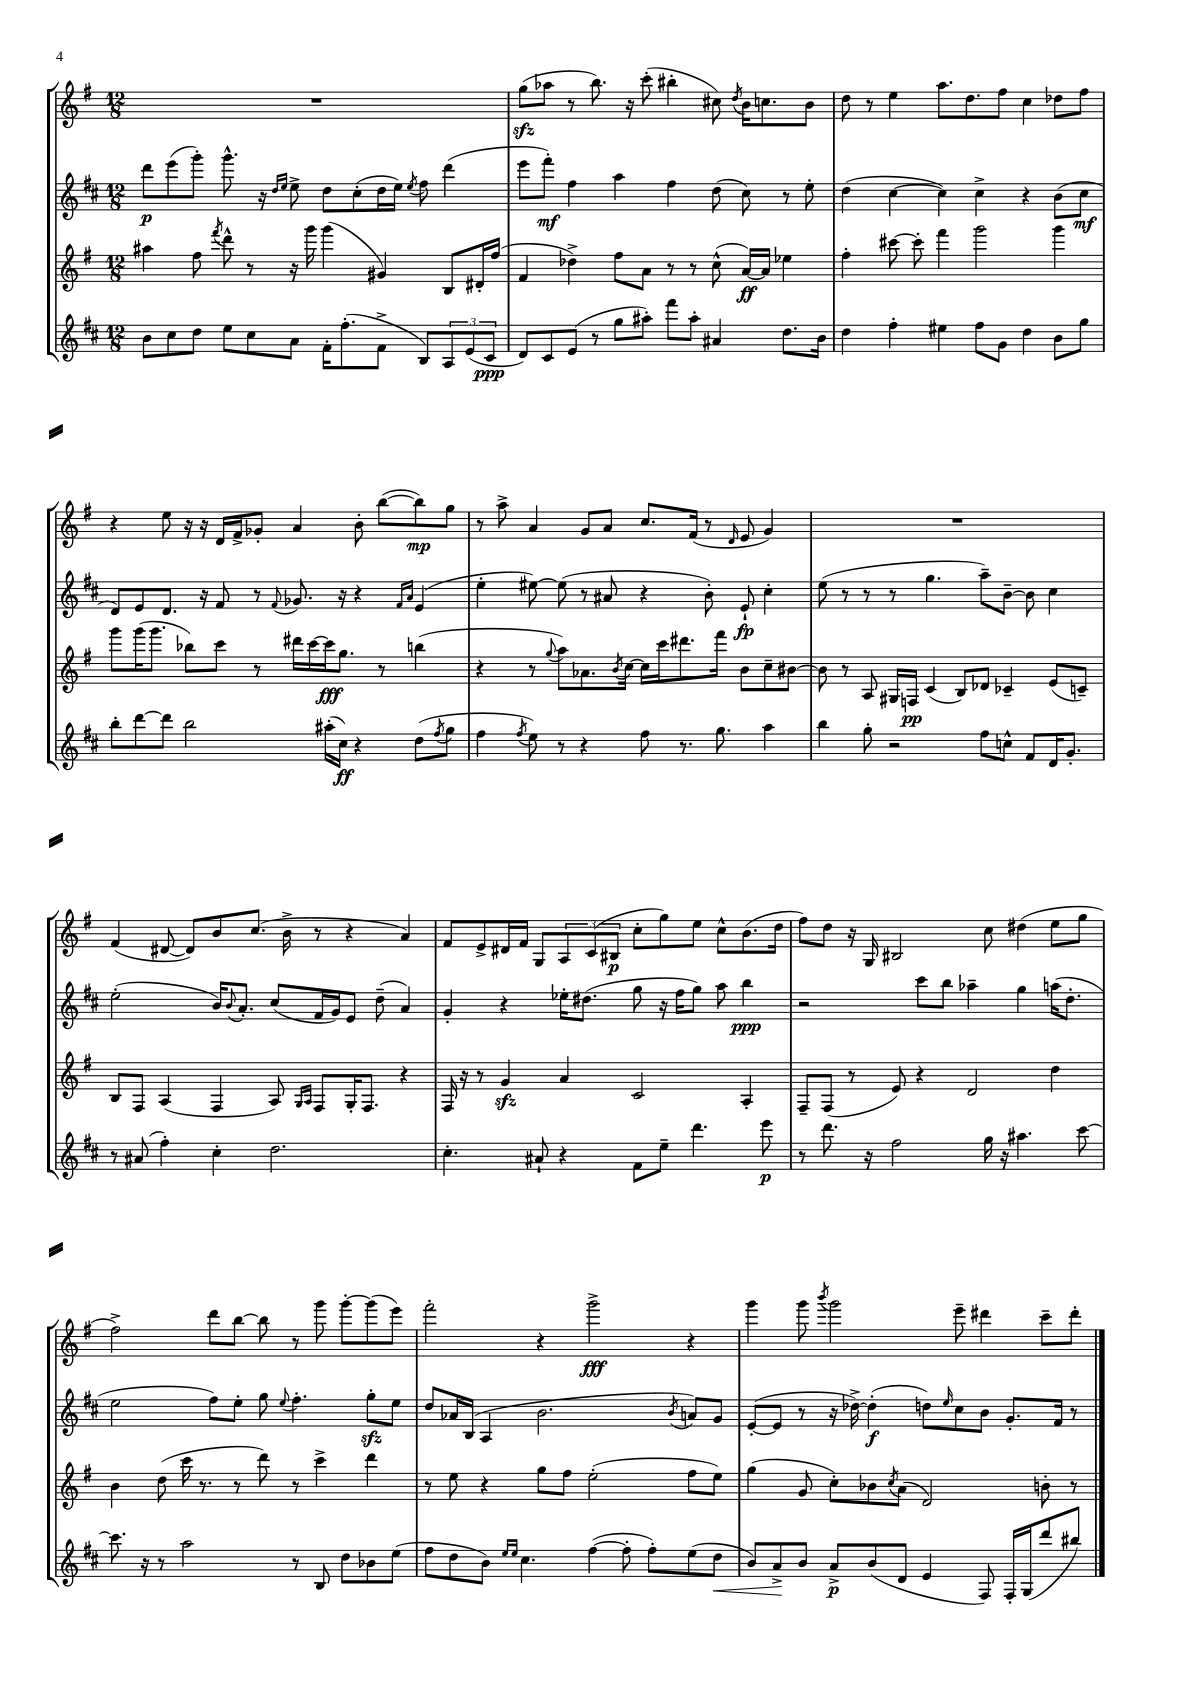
<<
\new StaffGroup <<
\new Staff = "s0" {
    \clef treble \key g \major \numericTimeSignature \time 12/8
    R1. |
    g''8\sfz( aes''8 r8 b''8.) r16 c'''8-.( bis''4-. cis''8) \acciaccatura { d''8 } b'16 c''8. b'8 |
    d''8 r8 e''4 a''8. d''8. fis''8 c''4 des''8 fis''8 |
    r4 e''8 r16 r16 d'16 fis'16-> ges'8-. a'4 b'8-. b''8~( b''8\mp) g''8 |
    r8 a''8-> a'4 g'8 a'8 c''8. fis'16( r8 \grace { d'16 } e'8 g'4) |
    R1. |
    fis'4( dis'8~ dis'8) b'8 c''8.( b'16-> r8 r4 a'4) |
    fis'8 e'8-> dis'16 fis'16 g8 \tuplet 3/2 { a8 c'8( bis8\p } c''8-. g''8) e''8 c''8-^ b'8.( d''16 |
    fis''8) d''8 r16 g16 bis2 c''8 dis''4( e''8 g''8 |
    fis''2->) d'''8 b''8~ b''8 r8 g'''8 g'''8~-. g'''8( e'''8) |
    fis'''2-. r4 g'''2->\fff r4 |
    g'''4 g'''8 \acciaccatura { b'''8 } g'''2 e'''8-- dis'''4 c'''8-- dis'''8-. \bar "|." |
}
\new Staff = "s1" {
    \clef treble \key d \major \numericTimeSignature \time 12/8
    d'''8\p e'''8( g'''8-.) g'''8.-^ r16 \grace { d''16 e''16 } e''8-> d''8 cis''8-.( d''16 e''16) \acciaccatura { e''8 } fis''8 d'''4( |
    e'''8 fis'''8-.\mf) fis''4 a''4 fis''4 d''8( cis''8) r8 e''8-. |
    d''4( cis''4~ cis''4) cis''4-> r4 b'8( cis''8\mf |
    d'8) e'8 d'8. r16 fis'8 r8 \appoggiatura { fis'8 } ges'8. r16 r4 \grace { fis'16 a'16 } e'4( |
    e''4-. eis''8~) eis''8( r8 ais'8 r4 b'8-.) e'8-!\fp cis''4-. |
    e''8( r8 r8 r8 g''4. a''8--) b'8~-- b'8 cis''4 |
    e''2-.( b'16) \appoggiatura { b'8 } a'8.-. cis''8( fis'16 g'16) e'8 d''8--( a'4) |
    g'4-. r4 ees''16-. dis''8.( g''8 r16 fis''16 g''8) a''8 b''4\ppp |
    r2 cis'''8 b''8 aes''4-- g''4 a''16( d''8.-. |
    e''2 fis''8) e''8-. g''8 \appoggiatura { e''8 } fis''4.-. g''8-.\sfz e''8 |
    d''8 aes'16 b16( a4 b'2. \acciaccatura { b'8 } a'8) g'8 |
    e'8~-.( e'8 r8 r16 des''16~->) des''4-.\f( d''8) \grace { e''16 } cis''8 b'8 g'8.-. fis'16 r8 \bar "|." |
}
\new Staff = "s2" {
    \clef treble \key g \major \numericTimeSignature \time 12/8
    ais''4 fis''8 \acciaccatura { fis'''8 } d'''8-^ r8 r16 g'''16 g'''4( gis'4) b8 dis'16-. fis''16( |
    fis'4 des''4->) fis''8 a'8 r8 r8 c''8-^( a'16~\ff) a'16 ees''4 |
    fis''4-. cis'''8~ cis'''8-. fis'''4 g'''2 g'''4 |
    g'''8 g'''16( g'''8. bes''8) c'''8 r8 dis'''16 c'''16~ c'''16\fff g''8. r8 b''4( |
    r4 r8 \appoggiatura { g''8 } a''8) aes'8. \acciaccatura { b'8 } c''16~ c''16 c'''16 dis'''8. fis'''16 b'8 c''8-- bis'8~ |
    bis'8 r8 a8 gis16 f16\pp c'4( b8) des'8 ces'4-- e'8( c'8--) |
    b8 fis8 a4( fis4 a8) \grace { g16 a16 } fis8 g16-. fis8. r4 |
    fis16 r16 r8 g'4\sfz a'4 c'2 a4-. |
    fis8-- fis8( r8 e'8) r4 d'2 d''4 |
    b'4 d''8( c'''16 r8. r8 d'''8) r8 c'''4-> d'''4 |
    r8 e''8 r4 g''8 fis''8 e''2-.( fis''8 e''8) |
    g''4( g'8 c''8-.) bes'8 \acciaccatura { c''8 } a'8( d'2) b'8-. r8 \bar "|." |
}
\new Staff = "s3" {
    \clef treble \key d \major \numericTimeSignature \time 12/8
    b'8 cis''8 d''8 e''8 cis''8 a'8 fis'16-. fis''8.-.( fis'8-> b8) \tuplet 3/2 { a8 e'8( cis'8\ppp } |
    d'8) cis'8 e'8( r8 g''8 ais''8-.) fis'''8 ais''8-. ais'4 d''8. b'16 |
    d''4 fis''4-. eis''4 fis''8 g'8 d''4 b'8 g''8 |
    b''8-. d'''8~ d'''8 b''2 ais''16-.( cis''16\ff) r4 d''8( \acciaccatura { fis''8 } g''8 |
    fis''4 \acciaccatura { fis''8 } e''8) r8 r4 fis''8 r8. g''8. a''4 |
    b''4 g''8-. r2 fis''8 c''8-^ fis'8 d'16 g'8.-. |
    r8 ais'8( fis''4-.) cis''4-. d''2. |
    cis''4.-. ais'8-! r4 fis'8 e''8-- d'''4. e'''8\p |
    r8 d'''8. r16 fis''2 g''16 r16 ais''4. cis'''8~ |
    cis'''8. r16 r8 a''2 r8 b8 d''8 bes'8 e''8( |
    fis''8 d''8 b'8) \grace { e''16 e''16 } cis''4. fis''4~( fis''8-. fis''8-.) e''8( d''8\< |
    b'8) a'8->\! b'8 a'8->\p b'8( d'8 e'4 fis8) fis16-. g16( d'''8 bis''8) \bar "|." |
}
>>
>>
\layout { \context { \Score \remove "Bar_number_engraver" } }
